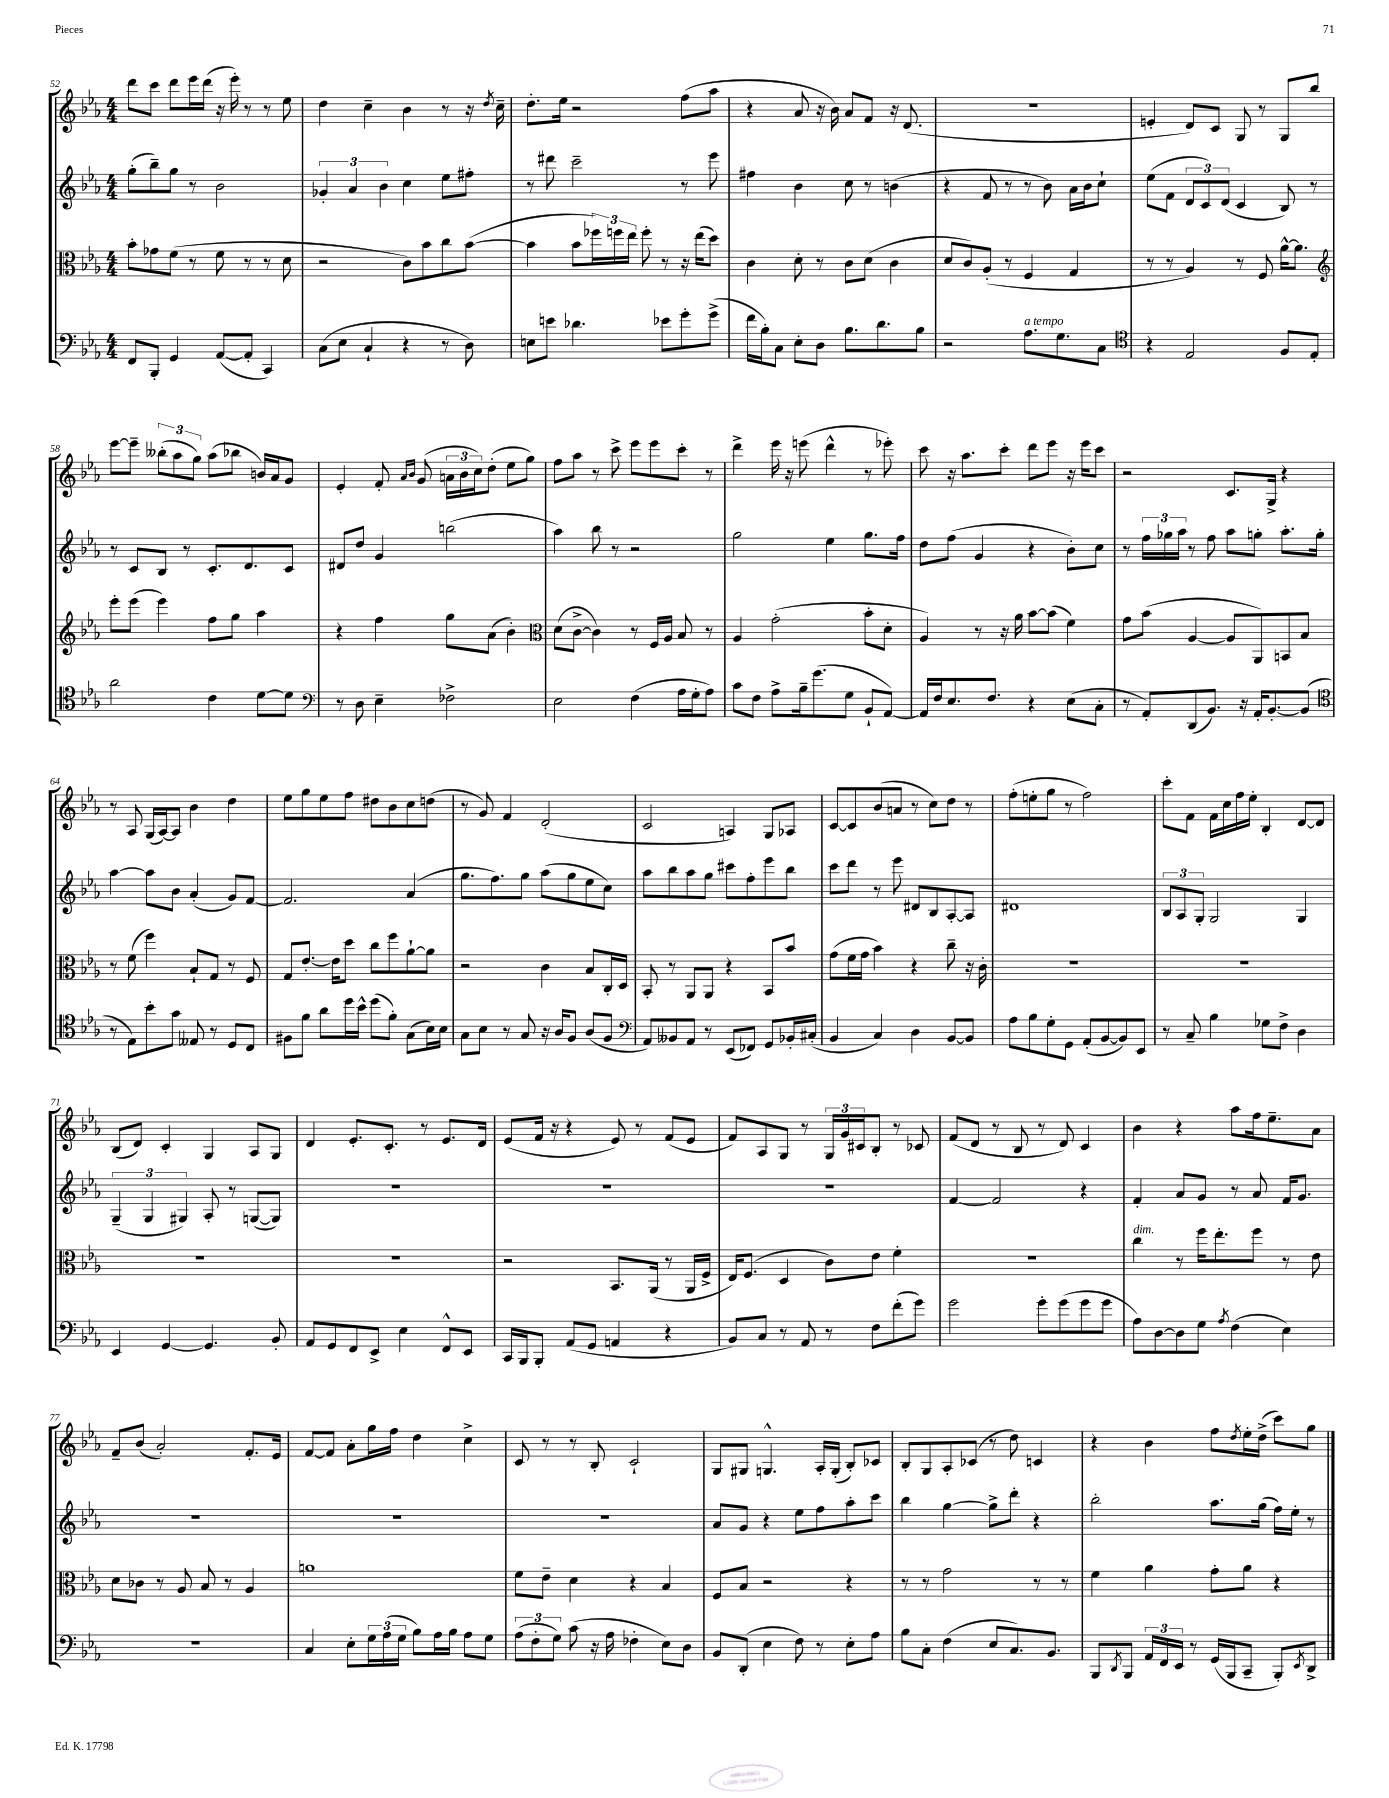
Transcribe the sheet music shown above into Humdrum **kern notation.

**kern	**kern	**kern	**kern
*staff4	*staff3	*staff2	*staff1
*clefF4	*clefC3	*clefG2	*clefG2
*k[b-e-a-]	*k[b-e-a-]	*k[b-e-a-]	*k[b-e-a-]
*M4/4	*M4/4	*M4/4	*M4/4
8FF/L	8b-'\L	(8gg'\L	8ddd\L
8BBB-'/J	8g-\	8bb-~\)	8ccc\J
4GG/	(8f\J	8gg\J	8ddd\L
.	8r	8r	16eee-\L
.	.	.	(16ddd\JJ
([8AA-/L	8f\	2b-\	16r
.	.	.	16eee-'\)
8AA-'/]J	8r	.	8r
4CC/)	8r	.	8r
.	8d\	.	8ee-\
=	=	=	=
(8C\L	2r	6g-'/	4dd\
8E-\J	.	.	.
.	.	6a-/	.
4C`/	.	.	4cc~\
.	.	6b-\	.
4r	8c\L)	4cc\	4b-\
.	8b-\	.	.
8r	8cc\	8ee-\L	8r
8D\)	([8b-\J	8ff#'\J	16r
.	.	.	8qdd/
.	.	.	16cc~\
=	=	=	=
8E\L	4b-\]	8r	8.dd'\L
8e\J	.	8ddd#\	.
.	.	.	16ee-\Jk
4.d-\	8b-\L	2ccc~\	2r
.	24ff-\L)	.	.
.	24ff\	.	.
.	24ee-\JJ	.	.
.	8ff'\	.	.
8e-\L	8r	.	.
8g'\	16r	8r	(8ff\L
.	(16ee-\LK	.	.
(8g^\J	8dd\J)	8eee-\	8aa-\J
=	=	=	=
16f\LL	4c\	4ff#\	4r
16B-'\J)	.	.	.
8C\J	.	.	.
8E-'\L	8d'\	4b-\	8a-/
8D\J	8r	.	16r
.	.	.	16b-\)
8.B-\L	8c\L	8cc\	8a-/L
.	(8d\J	8r	8f/J
8.d\	.	.	.
.	4c\	(4b\	16r
.	.	.	(8.d/
8B-\J	.	.	.
=	=	=	=
2r	8d/L	4r	1r
.	8c/)	.	.
.	(8A-'/J	8f/	.
.	8r	8r	.
8.A-\L	4F/	8r	.
.	.	8b-\)	.
8.G\	.	.	.
.	4G/	16a-\LL	.
.	.	16b-\J	.
8C\J	.	8cc`\J	.
=	=	=	=
*clefC4	*	*	*
4r	8r	(8ee-\L	4e'/
.	8r	8f\J	.
2E-/	4A-/)	12d/L	8d/L)
.	.	12c/)	.
.	.	.	8c/J
.	.	(12d/J	.
.	8r	4c/	8G/
.	8F/	.	8r
8F/L	[16a-^^\LK	8B-/)	8G/L
.	8.a-\]J	.	.
8E-'/J	.	8r	8bb-/J
=	=	=	=
*	*clefG2	*	*
2a-\	8eee-'\L	8r	[8eee-\L
.	(8eee-\J	8c/L	8eee-~\]J
.	4eee-\)	8B-/J	(12bb--'\L
.	.	.	12aa-\
.	.	8r	.
.	.	.	12gg\J)
4c\	8ff\L	8.c'/L	(8aa-\L
.	8gg\J	.	8bb-\J
.	.	8.d/	.
[8d\L	4aa-\	.	16b/LL)
.	.	.	16a-/J
8d\]J	.	8c/J	8g/J
=	=	=	=
*clefF4	*	*	*
8r	4r	8d#/L	4e-'/
8D\	.	8dd/J	.
4E-~\	4ff\	4g/	8f'/
.	.	.	16qqa-/LL
.	.	.	16qqb-/JJ
.	.	.	(8g/
2F-^\	8gg\L	(2bb\	24a\LL
.	.	.	24b-\
.	.	.	24cc\J)
.	(8a-\J	.	(8dd'\J
.	4b-'\)	.	8ee-\L
.	.	.	8gg\J)
=	=	=	=
*	*clefC3	*	*
2E-\	(8d\L	4aa-\)	8ff\L
.	[8c^\J	.	8aa-\J
.	4c\])	8bb-\	8r
.	.	8r	8ccc^\
(4F\	8r	2r	8eee-\L
.	16F/LL	.	8eee-\
.	16A-/JJ	.	.
16A-\LL	8B-/	.	8ccc'\J
16G'\J	.	.	.
8A-\J)	8r	.	8r
=	=	=	=
8c\L	4A-/	2gg\	4ddd^\
8F\J	.	.	.
8A-^\L	(2g'\	.	16eee-\
.	.	.	16r
16B-~\k	.	.	(8eee\
(8.g\	.	.	.
.	.	4ee-\	4ddd^^\
8G\J	.	.	.
8BB-`/L	8b-'\L	8.gg\L	8r
[8AA-/J)	8d'\J	.	8eee-'\)
.	.	16ff\Jk	.
=	=	=	=
16AA-/]LL	4A-/)	8dd\L	8ccc\
16F/J	.	.	.
8.E-/	.	(8ff\J	16r
.	.	.	8.aa-\L
.	8r	4g/	.
8.F/J	.	.	.
.	16r	.	8ccc'\J
.	16a-\	.	.
4r	[8b-\L	4r	8ddd\L
.	(8b-\]J	.	8eee-\J
(8E-\L	4f\)	8b-'\L)	16r
.	.	.	16eee-\LK
8C'\J	.	8cc\J	8ccc\J
=	=	=	=
8r	8g\L	8r	2r
8AA-'/L)	(8b-\J	24ff\LL	.
.	.	24gg-\	.
.	.	24aa-\JJ	.
(8DD/	[4A-/	8r	.
8.BB-/J)	.	8ff\	.
.	8A-/]L	8aa-\L	8.c/L
16r	.	.	.
16AA-'/LK	8AA-/)	8gg'\J	.
[8.BB-'/	.	.	16G^/Jk
.	8BB/	8.aa-'\L	4r
(8BB-/]J	8B-/J	.	.
.	.	16gg'\Jk	.
=	=	=	=
*clefC4	*	*	*
8r	8r	[4aa-\	8r
8E-\L)	(8f\	.	8A-/
8b-'\	4ff\)	8aa-\]L	(16G/LL
.	.	.	[16A-/J)
8g\J	.	8b-\J	8A-/]J
8E--/	8B-`/L	(4a-'/	4b-\
8r	8G/J	.	.
8D/L	8r	8g/L)	4dd\
8C/J	8F/	[8f/J	.
=	=	=	=
8F#\L	8G/L	2.f/]	8ee-\L
8f\J	[8.e-'/J	.	8gg\
8a-\L	.	.	8ee-\
.	16e-\]LK	.	.
16dd\L	8dd\J	.	8ff\J
16b-^^\JJ	.	.	.
(8dd\L	8cc\L	.	8dd#\L
8f'\J)	8ff\	.	8b-\
(8G\L	[8a-`\	(4a-/	8cc\
16B-\L)	8a-\]J	.	(8dd\J
16B-\JJ	.	.	.
=	=	=	=
8G\L	2r	8.gg\L	8r
8B-\J	.	.	8g/)
.	.	8.ff\)	.
8r	.	.	4f/
8G/	.	8gg\J	.
16r	4c\	(8aa-\L	(2d'/
16A-/LK	.	.	.
8F/J	.	8gg\	.
(8A-/L	8B-/L	8ee-\	.
8F/J	16C'/L	8cc\J)	.
.	16D/JJ	.	.
=	=	=	=
*clefF4	*	*	*
8AA-/L)	8BB-'/	8aa-\L	2c/
8BB--/	8r	8bb-\	.
8AA-/J	8AA-/L	8aa-\	.
8r	8AA-/J	8gg\J	.
(8EE-/L	4r	8ccc#\L	4A/)
8FF-/J)	.	8ff'\	.
8GG/L	8BB-/L	8eee-\	8G/L
16BB-'/L	8b-/J	8bb-\J	8A-/J
(16C#'/JJ	.	.	.
=	=	=	=
4BB-/	(8g\L	8ccc\L	[8c/L
.	16f\L	8ddd\J	8c/]
.	16g\JJ	.	.
4C/)	4b-\)	8r	(8b-/
.	.	8eee-\	8a/J
4D\	4r	8d#/L	8r
.	.	8B-/	8cc\L)
[8BB-/L	8cc~\	[8A-'/	8dd\J
8BB-/]J	16r	8A-/]J	8r
.	16c'\	.	.
=	=	=	=
8A-\L	1r	1d#	(8ff'\L
8B-\	.	.	8ee'\
8G'\	.	.	8gg\J
8GG\J	.	.	8r
(8AA-'/L	.	.	2ff\)
[8BB-/	.	.	.
8BB-/])	.	.	.
8EE-/J	.	.	.
=	=	=	=
8r	1r	12B-/L	8ccc'\L
.	.	12A-/	.
8C~/	.	.	8f\J
.	.	12G'/J	.
4B-\	.	2G/	16f\LL
.	.	.	16cc\
.	.	.	16ff\
.	.	.	16ee-'\JJ
8G-\L	.	.	4B-'/
8F^\J	.	.	.
4D\	.	4G/	[8d/L
.	.	.	8d/]J
=	=	=	=
4EE-/	1r	(6G~/	(8B-/L
.	.	.	8d/J)
.	.	6G/	.
[4GG/	.	.	4c'/
.	.	6G#/)	.
4.GG/]	.	8A-'/	4G/
.	.	8r	.
.	.	([8G/L	8A-/L
8BB-'/	.	8G/]J)	8G/J
=	=	=	=
8AA-/L	1r	1r	4d/
8GG/	.	.	.
8FF/	.	.	8.e-'/L
8EE-^/J	.	.	.
.	.	.	8.c'/J
4E-\	.	.	.
.	.	.	8r
8FF^^/L	.	.	8.e-/L
8EE-/J	.	.	.
.	.	.	16d/Jk
=	=	=	=
16CC/LL	2r	1r	(8e-/L
16BBB-/J	.	.	.
8BBB-'/J	.	.	16f/Jk
.	.	.	16r
(8AA-/L	.	.	4r
8GG/J	.	.	.
4AA/	8.BB-/L	.	8e-/)
.	.	.	8r
.	(16AA-/Jk	.	.
4r	8r	.	(8f/L
.	16AA-/LL	.	8e-/J
.	16F^/JJ	.	.
=	=	=	=
8BB-/L)	16E-/LK)	1r	8f/L)
.	(8.F/J	.	.
8C/J	.	.	8A-/
8r	4D/	.	8G/J
8AA-/	.	.	8r
8r	8c\L)	.	24G/LL
.	.	.	24g/
.	.	.	24c#/J
8F\L	8e-\J	.	8B-'/J
(8f'\	4f'\	.	8r
8g\J)	.	.	8c-/
=	=	=	=
2g\	1r	[4f/	(8f/L
.	.	.	8d/J
.	.	2f/]	8r
.	.	.	8B-/
8g'\L	.	.	8r
(8g\	.	.	8d/)
8g\	.	4r	4c/
8g\J	.	.	.
=	=	=	=
8A-\L)	4cc\	4f'/	4b-\
[8D\	.	.	.
8D\]	8r	8a-/L	4r
8G\J	16ff\LK	8g/J	.
.	8.ee-'\	.	.
8qA-/	.	.	.
(4F\	.	8r	8aa-\L
.	8ff\J	8a-/	16ff\k
.	.	.	8.ee-~\
4E-\)	8r	16f/LK	.
.	.	8.g/J	.
.	8e-\	.	8a-\J
=	=	=	=
1r	8d\L	1r	8f~/L
.	8c-\J	.	(8b-/J
.	8r	.	2a-'/)
.	8A-/	.	.
.	8B-/	.	.
.	8r	.	.
.	4A-/	.	8.f'/L
.	.	.	16e-/Jk
=	=	=	=
4C/	1a	1r	[8f/L
.	.	.	8f/]J
8E-'\L	.	.	8a-'\L
24G\L	.	.	16gg\L
(24A-\	.	.	.
.	.	.	16ff\JJ
24G\JJ	.	.	.
8B-\L)	.	.	4dd\
16A-\L	.	.	.
16B-\JJ	.	.	.
8A-\L	.	.	4cc^\
8G\J	.	.	.
=	=	=	=
(12A-\L	8f\L	1r	8c/
12F'\	.	.	.
.	8e-~\J	.	8r
12G\J)	.	.	.
(8c\	4d\	.	8r
16r	.	.	8B-'/
16A-\	.	.	.
4F-'\	4r	.	2c`/
8E-\L)	4B-/	.	.
8D\J	.	.	.
=	=	=	=
8BB-/L	8F/L	8a-/L	8G/L
(8DD'/J	8B-/J	8g/J	8G#/J
4E-\	2r	4r	4.G^^/
8F\)	.	8ee-\L	.
8r	.	8ff\	16A-'/LL
.	.	.	(16G'/JJ
8E-'\L	4r	8aa-'\	8B-'/L)
8A-\J	.	8ccc\J	8c-/J
=	=	=	=
8B-\L	8r	4bb-\	8B-'/L
8C'\J	8r	.	8G/
(4F\	2g\	[4gg\	8A-'/
.	.	.	(8c-/J
8E-/L	.	8gg^\]L	8r
8.C/)	.	8ddd'\J	8dd\)
.	8r	4r	4c/
8.BB-/J	.	.	.
.	8r	.	.
=	=	=	=
8BBB-/L	4f\	2bb-'\	4r
8qDD/	.	.	.
8BBB-/J	.	.	.
24AA-/LL	4a-\	.	4b-\
24FF/	.	.	.
24EE-/JJ	.	.	.
8r	.	.	.
(16GG/LL	8g'\L	8.aa-\L	8ff\L
16BBB-/J	.	.	.
.	.	.	8qdd/
8CC~/J	8a-\J	.	16ee-'\L
.	.	(16gg\Jk	(16dd^\JJ
8BBB-'/L)	4r	16ff\LL)	8ccc\L)
.	.	16ee-'\JJ	.
8qEE-/	.	.	.
8DD^/J	.	8r	8gg\J
==	==	==	==
*-	*-	*-	*-
